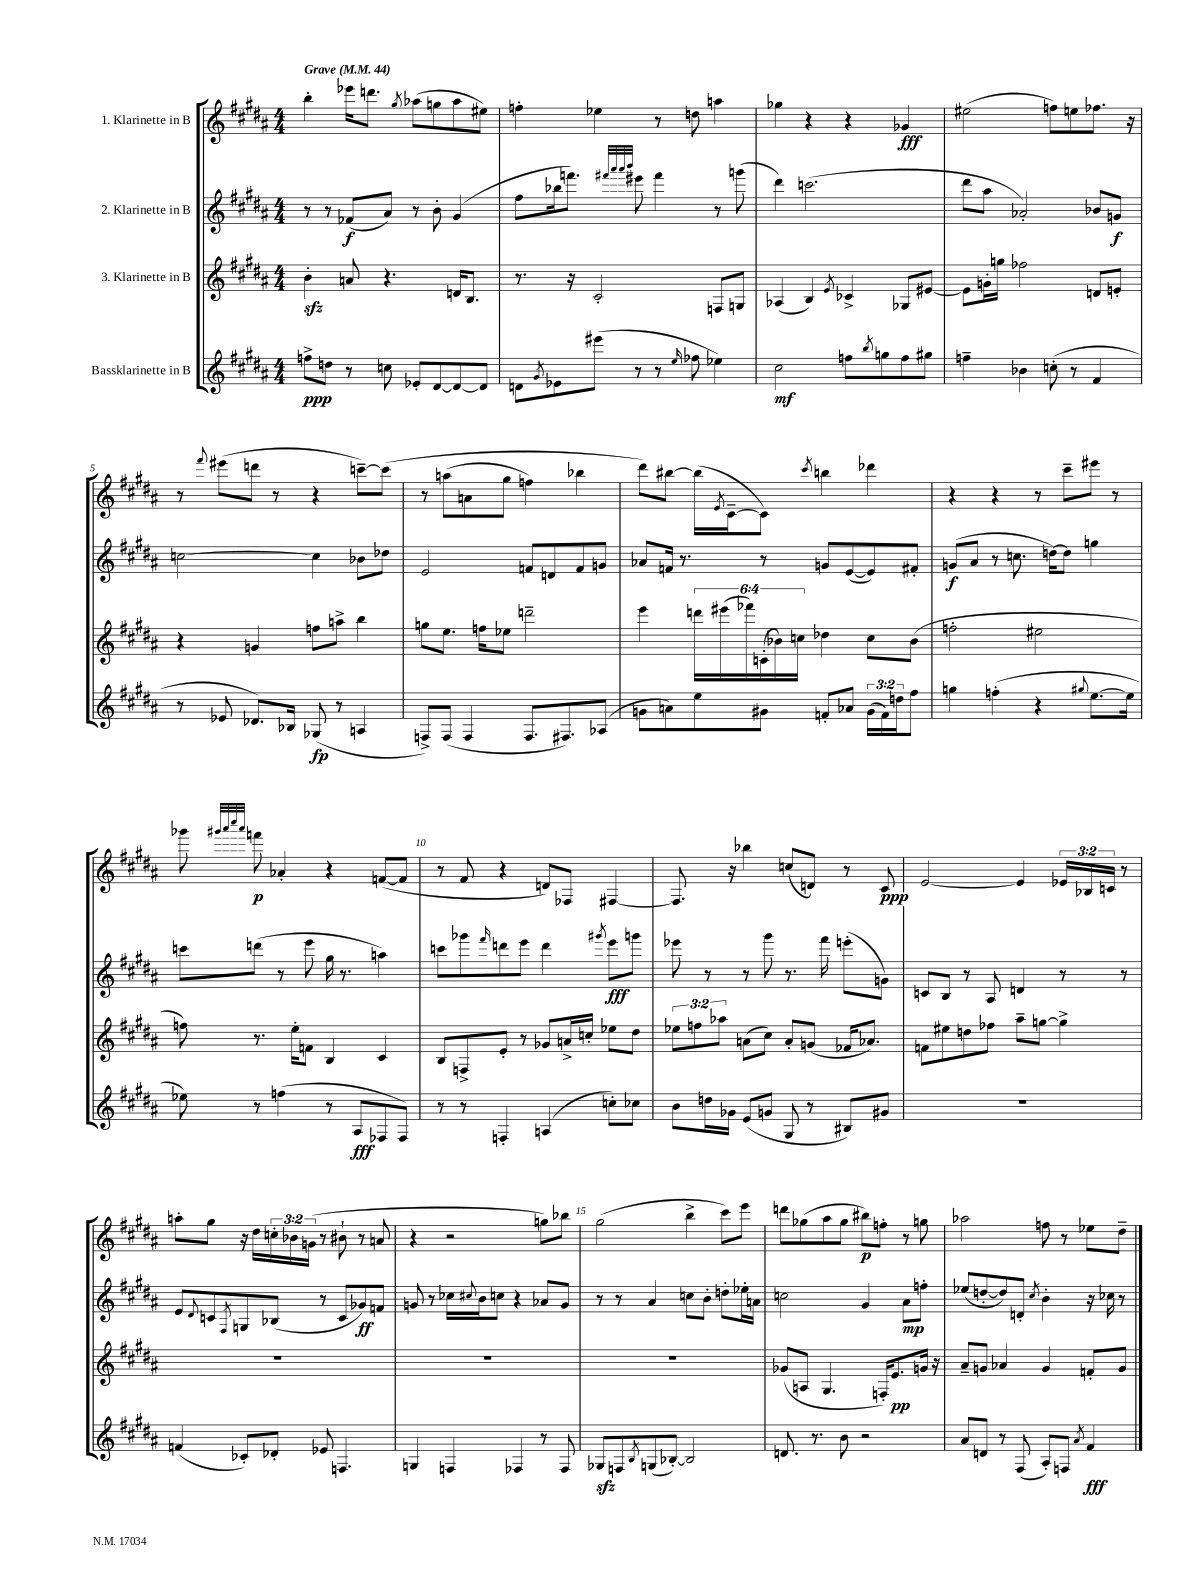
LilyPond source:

<<
\new StaffGroup <<
\new Staff = "s0" \with { instrumentName = "1. Klarinette in B" } {
    \clef treble \key b \major \numericTimeSignature \time 4/4 \override Staff.TupletNumber.text = #tuplet-number::calc-fraction-text \tempo "Grave" 4 = 44
    b''4-. ees'''16 d'''8. \acciaccatura { gis''8 } aes''8( g''8 aes''8 eis''8) |
    f''4-. ees''4 r8 d''8 a''4 |
    ges''4 r4 r4 ges'4\fff |
    eis''2( f''8) e''8 fes''8. r16 |
    r8 \appoggiatura { fis'''8 } eis'''8( d'''8 r8 r4 c'''8~--) c'''8\( |
    r8 a''8( a'8 gis''8 f''4) bes''4 |
    dis'''8\) bis''8~ bis''16( \acciaccatura { e'8 } cis'16~-- cis'8) \acciaccatura { cis'''8 } b''4 des'''4 |
    r4 r4 r8 cis'''8-- eis'''8 r8 |
    ges'''8 \grace { gis'''32 ais'''32 cis''''32 ais'''32 } f'''8\p aes'4-. r4 f'8~( f'8 |
    r8 fis'8 r4 d'8) fes8 fis4~ |
    fis8. r16 bes''4 c''8( d'8) r8 cis'8\ppp |
    e'2~ e'4 \tuplet 3/2 { ees'16 bes16 c'16 } r8 |
    a''8-. gis''8 r16 dis''16 \tuplet 3/2 { c''16-. bes'16 g'16( } r8 bis'8-! r8 a'8 |
    r4 r2 g''8) bes''8 |
    gis''2( b''4-> cis'''8) e'''8 |
    d'''8 ges''8( ais''8 ges''8 bis''8\p) f''8-. r8 g''8 |
    aes''2 f''8 r8 ees''8 dis''8-- \bar "|." |
}
\new Staff = "s1" \with { instrumentName = "2. Klarinette in B" } {
    \clef treble \key b \major \numericTimeSignature \time 4/4
    r8 r8 fes'8\f( ais'8) r8 b'8-. gis'4( |
    fis''8 bes''16 f'''8.) \grace { fis'''32 ais'''32 ais'''32 b'''32 } eis'''8 fis'''4 r8 g'''8( |
    dis'''4) c'''2.( |
    dis'''8 ais''8 aes'2-.) bes'8 g'8\f |
    c''2~ c''4 bes'8 des''8 |
    e'2 f'8 d'8 f'8 g'8 |
    aes'8 f'16 r8. r8 g'8 e'8~( e'8) fis'8-. |
    g'8\f( ais'8 r8 c''8. d''16~) d''8 g''4 |
    c'''8 d'''8( r8 e'''8 gis''16 r8. a''4) |
    c'''8 ges'''8 \grace { fis'''16 } d'''8 e'''8 d'''4 \acciaccatura { gis'''8 } e'''8\fff g'''8 |
    ees'''8 r8 r8 gis'''8 r8. fis'''16 e'''8-.( g'8) |
    c'8 b8 r8 ais8 d'4 r8 r8 |
    e'8 \appoggiatura { dis'8 } c'8 \acciaccatura { fis8 } g8 bes8( r8 c'8 ges'8\ff) f'8 |
    g'8 r8 ces''16 \appoggiatura { cis''8 } b'16 c''8 r4 aes'8 g'8 |
    r8 r8 ais'4 c''8 b'8-. d''8-. ees''16-. a'16 |
    c''2 gis'4 ais'8\mp f''8-. |
    ees''8( d''8~-. d''8) d'8-. \acciaccatura { cis''8 } b'4-. r16 ces''16 r8 \bar "|." |
}
\new Staff = "s2" \with { instrumentName = "3. Klarinette in B" } {
    \clef treble \key b \major \numericTimeSignature \time 4/4 \override Staff.TupletNumber.text = #tuplet-number::calc-fraction-text
    b'4-.\sfz a'8 r4. d'16 b8. |
    r8. r16 cis'2-. f8 g8 |
    aes4( b4) \acciaccatura { e'8 } ces'4-> ges8 eis'8~ |
    eis'8 g'16-. g''16 fes''2 d'8 e'8-. |
    r4 g'4 f''8 a''8-> b''4 |
    g''8 e''8. f''16 ees''8 d'''2-- |
    e'''4 \tuplet 6/4 { d'''16 eis'''16( fes'''16) c'16-.( bes'16) c''16 } des''4 c''8 bes'8( |
    f''2-. eis''2 |
    f''8) r8. e''16-. f'8 b4 cis'4 |
    b8 f8-> e'8-. r8 ges'8 a'16-> c''16-. ees''8 dis''8 |
    \tuplet 3/2 { ees''8 f''8 aes''8 } a'8( cis''8) a'8-. g'8( fes'16 aes'8.) |
    f'8 eis''8 d''8 fes''8 ais''8-- g''8~ g''4-> |
    R1 |
    R1 |
    R1 |
    ges'8( a8 gis4. f16-.) e'8.\pp g'16 r16 |
    ais'8-- g'8 aes'4 g'4 f'8-. g'8 \bar "|." |
}
\new Staff = "s3" \with { instrumentName = "Bassklarinette in B" } {
    \clef treble \key b \major \numericTimeSignature \time 4/4 \override Staff.TupletNumber.text = #tuplet-number::calc-fraction-text
    f''8->\ppp d''8 r8 c''8 ees'8-. dis'8~ dis'8~ dis'8 |
    d'8 \acciaccatura { gis'8 } ees'8 eis'''8( r8 r8 \grace { e''16 } fes''8 ees''4) |
    cis''2\mf f''8 \acciaccatura { b''8 } g''8 f''8 gis''8 |
    f''4-- bes'4 c''8-.( r8 fis'4 |
    r8 ees'8 des'8.) bes16 ges8\fp( r8 a4 |
    f8->) f8( f4 f8. fis8.) aes8( |
    g'8 a'8) e''8 gis'8 f'8-. aes'8 \tuplet 3/2 { gis'16( f'16) d''16 } fis''8 |
    g''4 f''4-.( r4 \appoggiatura { gis''8 } e''8.~ e''16 |
    ees''8) r8 f''4( r8 ais8\fff fes8 fes8) |
    r8 r8 f4-. a4( c''8-.) ces''8 |
    b'8 d''16 ges'16 e'8( g'8 gis8 r8 bis8) gis'8 |
    R1 |
    f'4( ces'8-.) des'8-. ees'8 f4. |
    g4 f4 fes4 r8 fes8 |
    ges8\sfz f8 \acciaccatura { b8 } g8( bes8~-.) bes2 |
    d'8. r8. b'8 r2 |
    ais'8 d'8 r8 fis8( ais8-.) f8 \acciaccatura { ais'8 } fis'4\fff \bar "|." |
}
>>
>>
\layout { \context { \Score \override BarNumber.break-visibility = ##(#f #t #t) barNumberVisibility = #(every-nth-bar-number-visible 5) } }
